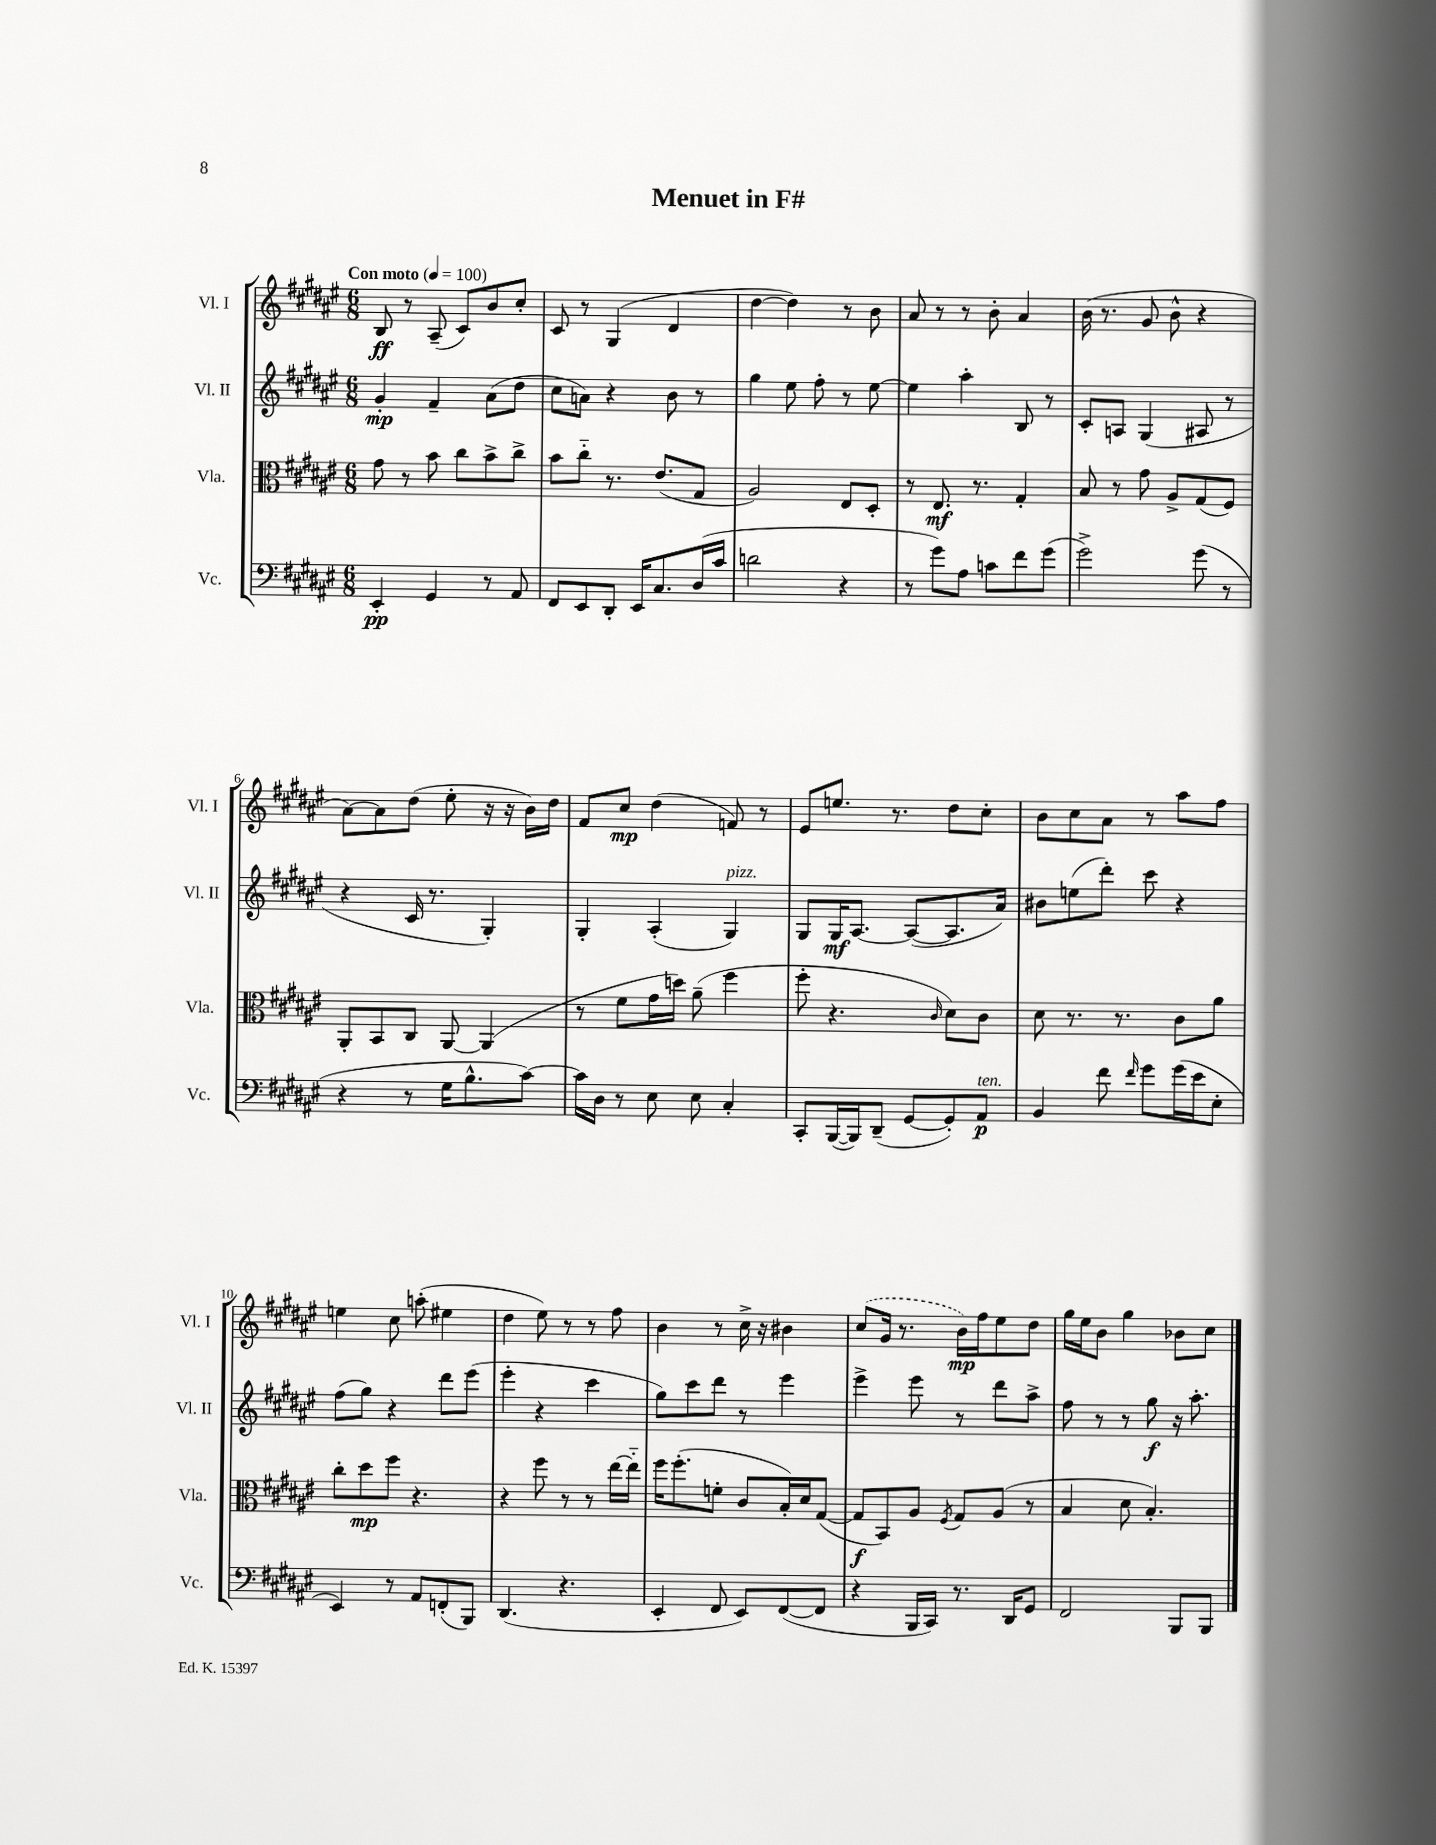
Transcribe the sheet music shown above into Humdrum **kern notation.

**kern	**kern	**kern	**kern
*staff4	*staff3	*staff2	*staff1
*clefF4	*clefC3	*clefG2	*clefG2
*k[f#c#g#d#a#e#]	*k[f#c#g#d#a#e#]	*k[f#c#g#d#a#e#]	*k[f#c#g#d#a#e#]
*M6/8	*M6/8	*M6/8	*M6/8
*MM100	*MM100	*MM100	*MM100
4EE#'/	8g#\	4g#'/	8B/
.	8r	.	8r
4GG#/	8b\	4f#~/	(8A#~/
.	8cc#\L	.	8c#/L)
8r	8b^\	(8a#\L	8b/
8AA#/	8cc#^\J	8dd#\J	8cc#'/J
=	=	=	=
8FF#/L	8b\L	8cc#\L	8c#/
8EE#/	8cc#'~\J	8a\J)	8r
8DD#'/J	8.r	4r	(4G#/
16EE#/LK	.	.	.
8.C#/	(8.e#/L	.	.
.	.	8b\	4d#/
(16D#/L	8G#/J	8r	.
16c#/JJ	.	.	.
=	=	=	=
2d\	2A#/)	4gg#\	[4dd#\
.	.	8ee#\	4dd#\])
.	.	8ff#'\	.
4r	8E#/L	8r	8r
.	8D#'/J	[8ee#\	8b\
=	=	=	=
8r	8r	4ee#\]	8a#/
8g#\L)	8.E#/	.	8r
8A#\J	.	4aa#'\	8r
.	8.r	.	.
8c\L	.	.	8b'\
8f#\	4G#'/	8B/	4a#/
(8g#\J	.	8r	.
=	=	=	=
2g#^\)	8B/	8c#'/L	(16b\
.	.	.	8.r
.	8r	8A/J	.
.	8g#\	(4G#/	8g#/
.	8A#^/L	.	8b^^\
(8g#\	(8G#/	8A#/	4r
8r	8F#/J)	8r	.
=	=	=	=
4r	8AA#'/L	4r	[8a#\L)
.	8BB/	.	8a#\]
8r	8C#/J	16c#/	(8dd#\J
.	.	8.r	.
16G#\LK	[8AA#/	.	8ee#'\
8.B^^\	.	.	.
.	(4AA#/]	4G#'/)	16r
.	.	.	16r
[8c#\J)	.	.	16b\LL)
.	.	.	16dd#\JJ
=	=	=	=
16c#\]LL	8r	4G#'/	8f#/L
16D#\JJ	.	.	.
8r	8f#\L	.	8cc#/J
8E#\	16g#\L	(4A#'/	(4dd#\
.	16dd\JJ)	.	.
8E#\	(8a#~\	.	.
4C#'/	4ff#\	4G#/)	8f/)
.	.	.	8r
=	=	=	=
8CC#'/L	8ff#'\	8G#/L	8e#/L
([16BBB/L	4.r	16G#/K	8.ee/J
16BBB/]J)	.	[8.A#/J	.
(8DD#~/J	.	.	.
.	.	.	8.r
[8GG#/L	.	(8A#/_L	.
.	16qqc#/	.	.
8GG#'/])	8d#\L)	8.A#/]	8dd#\L
8AA#/J	8c#\J	.	8cc#'\J
.	.	16a#/Jk)	.
=	=	=	=
4BB/	8d#\	8b#\L	8b\L
.	8.r	(8ee\	8cc#\
8f#\	.	8ddd#'\J)	8a#\J
.	8.r	.	.
16qqf#/	.	.	.
8g#\L	.	8ccc#\	8r
(16g#\L	8c#\L	4r	8aa#\L
16e#\J	.	.	.
8E#'\J	8a#\J	.	8ff#\J
=	=	=	=
4EE#/)	8cc#'\L	(8ff#\L	4ee\
.	8dd#\	8gg#\J)	.
8r	8ff#\J	4r	8cc#\
8AA#/L	4.r	.	(8aa'\
(8FF'/	.	8ddd#\L	4ee#\
8BBB/J)	.	(8eee#\J	.
=	=	=	=
(4.DD#/	4r	4eee#'\	4dd#\
.	8ff#\	4r	8ee#\)
4.r	8r	.	8r
.	8r	4ccc#\	8r
.	[16ee#\LL	.	8ff#\
.	16ee#'~\]JJ	.	.
=	=	=	=
4EE#'/	16ff#\LK	8gg#\L)	4b\
.	(8.ff#'\	.	.
.	.	8ccc#\	.
8FF#/	8f'\J	8ddd#\J	8r
8EE#/L)	8c#/L	8r	16cc#^\
.	.	.	16r
([8FF#/	16B'/L)	4eee#\	4b#\
.	16d#/J	.	.
8FF#/]J	([8G#/J	.	.
=	=	=	=
4r	8G#/]L	4eee#^\	(8cc#/L
.	8BB/)	.	16g#/Jk
.	.	.	8.r
16BBB/LL	8A#/J	8eee#\	.
16CC#/JJ)	.	.	.
.	8qF#/	.	.
8.r	8G#/L	8r	16b\LL)
.	.	.	16ff#\J
.	(8A#/J	8ddd#\L	8ee#\
16DD#/LK	.	.	.
8GG#/J	8r	8aa#^\J	8dd#\J
=	=	=	=
2FF#/	4B/	8ff#\	16gg#\LL
.	.	.	16ee#\J
.	.	8r	8b\J
.	8d#\	8r	4gg#\
.	4.B'/)	8gg#\	.
8BBB/L	.	16r	8b-\L
.	.	8.aa#'\	.
8BBB/J	.	.	8cc#\J
==	==	==	==
*-	*-	*-	*-
